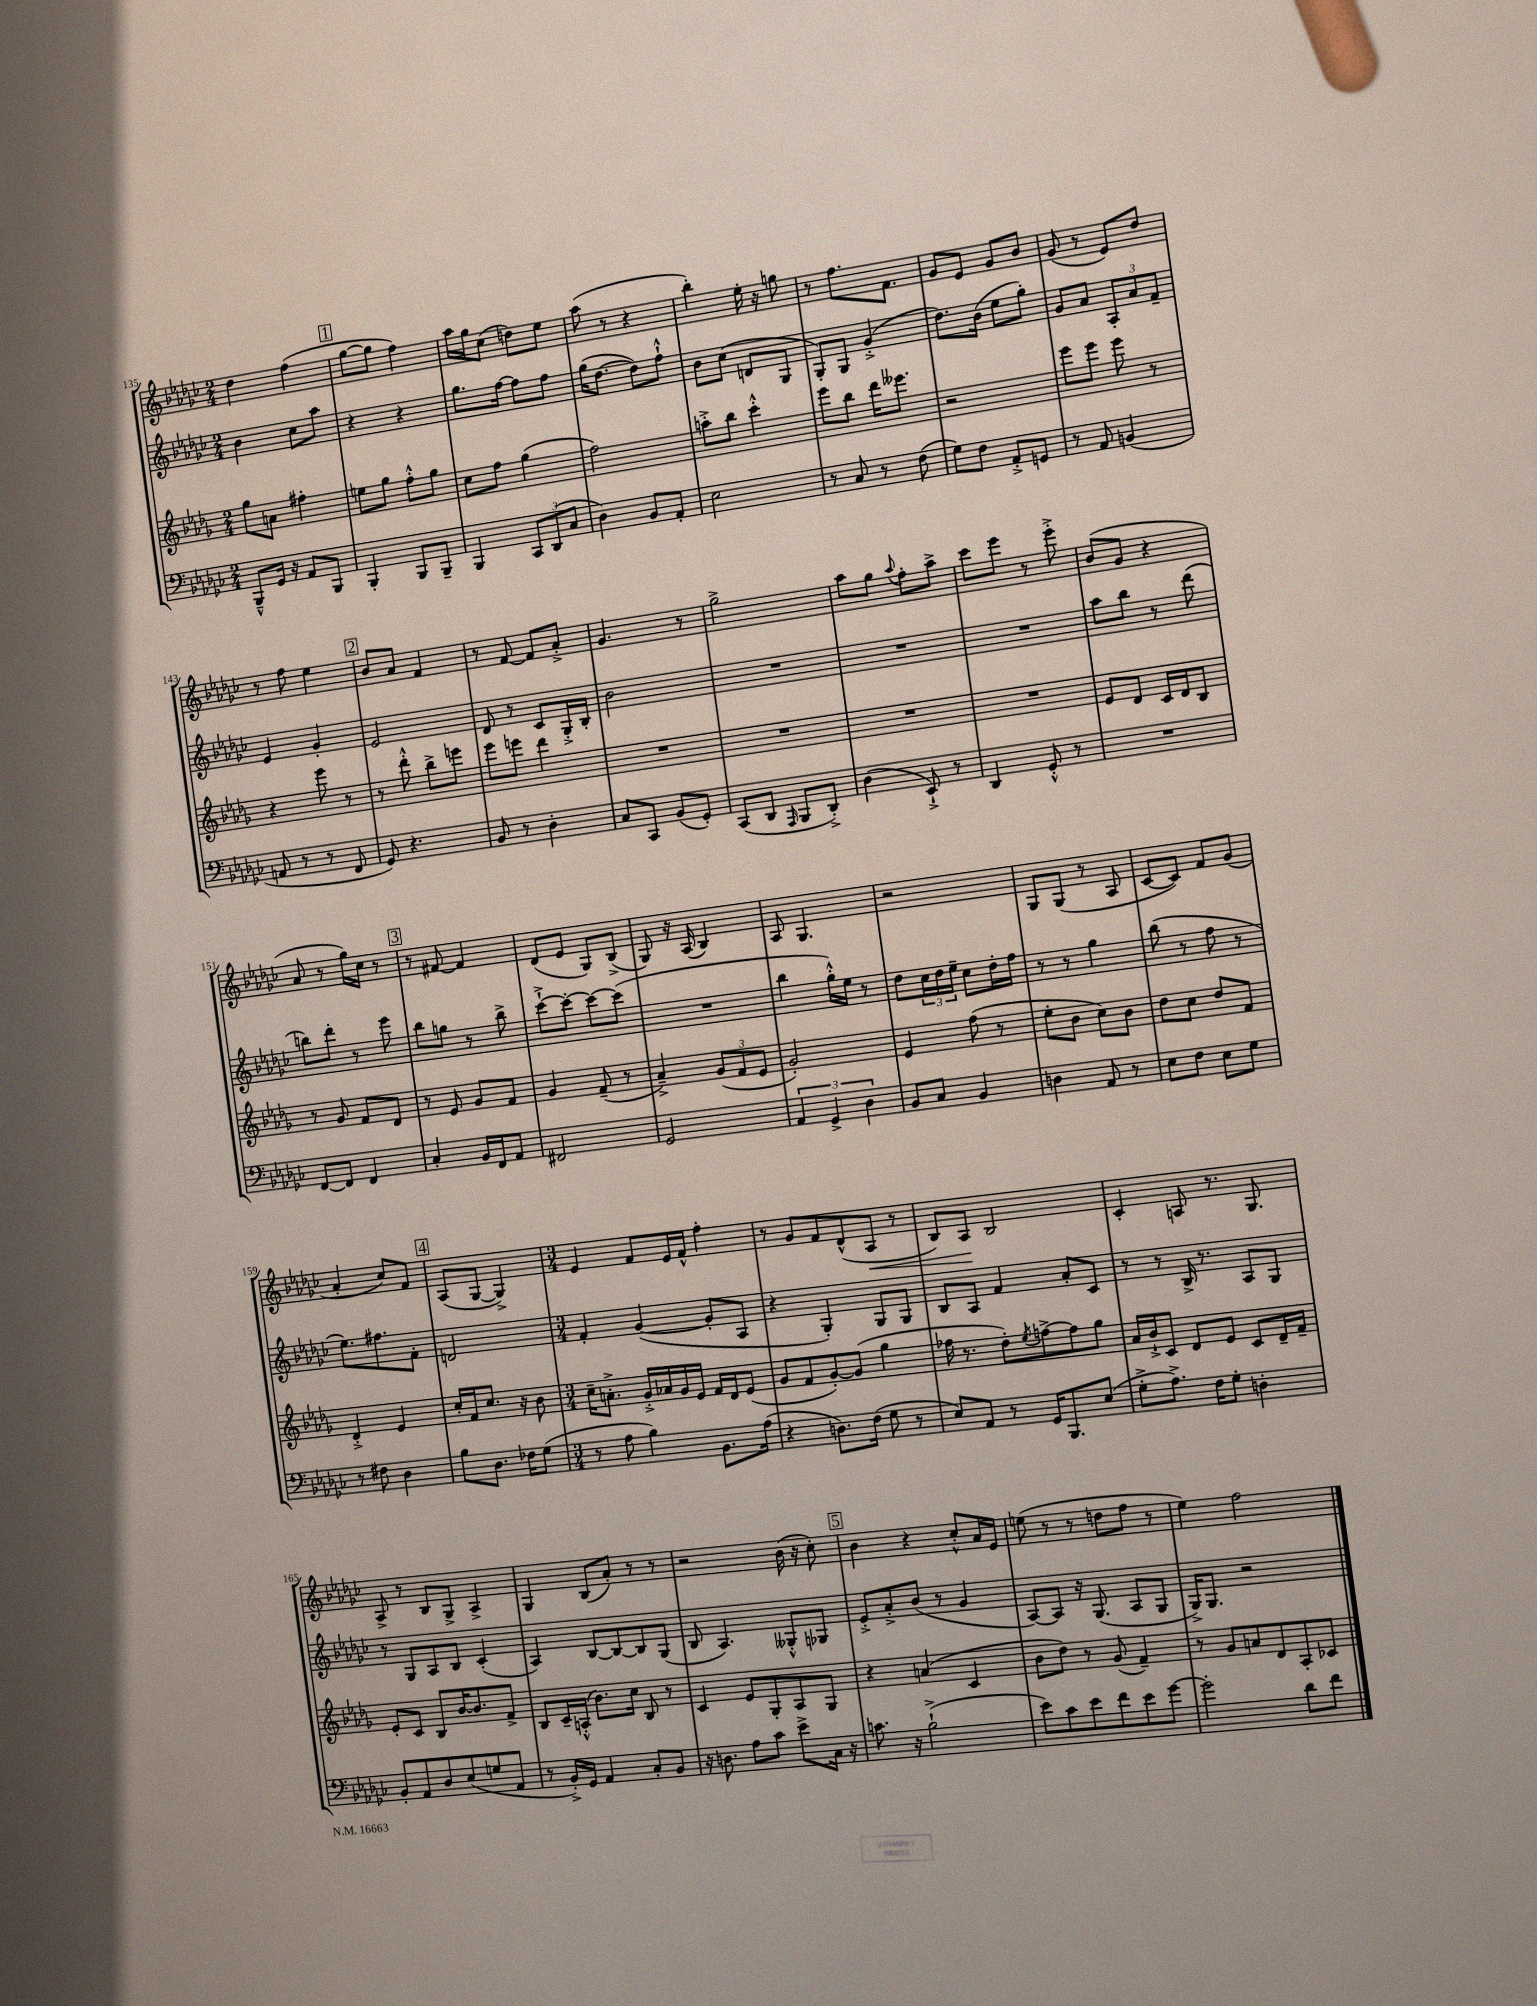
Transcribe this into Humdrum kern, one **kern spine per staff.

**kern	**kern	**kern	**kern
*staff4	*staff3	*staff2	*staff1
*clefF4	*clefG2	*clefG2	*clefG2
*k[b-e-a-d-g-c-]	*k[b-e-a-d-g-]	*k[b-e-a-d-g-c-]	*k[b-e-a-d-g-c-]
*M2/4	*M2/4	*M2/4	*M2/4
8BBB-~^^	8gg-	4b-	4dd-
16GG-	8a	.	.
16r	.	.	.
8AA-	4ff#'	8cc-	(4ff
8BBB-	.	8aa-	.
=	=	=	=
4BBB-'	8ee	4r	[8gg-
.	8gg-	.	8gg-]
8BBB-	8ff'^^	4r	4ff)
8BBB-~	8gg-	.	.
=	=	=	=
4BBB-	8cc	8.gg-	16aa-
.	.	.	16gg-
.	8ff	.	(8cc-
.	.	[16ff	.
12CC-	(4gg-	8ff]	8dd)
(12DD-	.	.	.
.	.	8ff	8ee-
12C-	.	.	.
=	=	=	=
4D-)	2ff)	(16gg-	(8aa-
.	.	[8.dd-	.
.	.	.	8r
8BB-	.	8dd-])	4r
8AA-'	.	8ff`^^	.
=	=	=	=
2E-	8aa'^	8b-	4bb-')
.	8bb-	(8cc-	.
.	4ccc'^^	8d	16ee-'
.	.	.	16r
.	.	8G-	8gg
=	=	=	=
8r	8eee-	8G-')	8r
8C-	8bb-	8G-	8.ff
8r	16ddd-	(4g-'^	.
.	8.eee--	.	8.f
(8F	.	.	.
=	=	=	=
8G-)	2r	8.dd-)	8g-
8F	.	.	8e-
.	.	(16b-	.
8AA-'^	.	8ee-	8g-
8GG	.	8gg-')	8b-
=	=	=	=
8r	8eee-	8g-	(8g-
8AA-	8eee-	8a-	8r
(4BB	8eee-	12A-'	8e-)
.	.	12a-	.
.	8r	.	8dd-
.	.	12f~	.
=	=	=	=
8AA	4r	4e-	8r
8r	.	.	8ff
8r	8eee-	4g-'	4ee-
8FF	8r	.	.
=	=	=	=
8GG-)	8r	2e-	8b-
4.r	8ddd-'^^	.	8a-
.	8bb-^	.	4f
.	8eee	.	.
=	=	=	=
8BB-	8eee-	8d-	8r
8r	8eee	8r	[8f
4D-'	4ddd-	8c-	8f]
.	.	16G-'^	8a-'^
.	.	16B-'	.
=	=	=	=
8C-	2r	2b-	4.g-
8CC-	.	.	.
(8BB-	.	.	.
8GG-')	.	.	8r
=	=	=	=
(8CC-	2r	2r	2gg-^
8DD-	.	.	.
16qqAAA-	.	.	.
8BBB-	.	.	.
8DD-'^)	.	.	.
=	=	=	=
(4D-	2r	2r	8aa-
.	.	.	8gg-
.	.	.	8qqaa-
8EE-`^)	.	.	8ff'
8r	.	.	8aa-^
=	=	=	=
4DD-	2r	2r	8ccc-
.	.	.	8eee-
8GG-'^^	.	.	8r
8r	.	.	8eee-'^
=	=	=	=
2r	8e-	8aa-	(8b-
.	8d-	8bb-	8g-
.	16c	8r	4r
.	16d-	.	.
.	8B-	(8ddd-	.
=	=	=	=
[8FF	8r	8bb)	8a-
8FF]	8g-	8ddd-'	8r
4FF	8f	8r	16gg-)
.	.	.	16cc-
.	8d-	8eee-	8r
=	=	=	=
4C-'	8r	8bb-	8r
.	8e-	8gg	[8f#
16BB-	8g-	8r	4f#]
16FF	.	.	.
8AA-	8f	8bb-^	.
=	=	=	=
2FF#	4g-	[8ccc-`^	(8d-
.	.	8ccc-'_	8e-
.	(8f~	8ccc-_	8G-)
.	8r	(8ccc-]	(8B-^
=	=	=	=
2GG-	4a-~^)	2r	8G-)
.	.	.	16r
.	.	.	(16A-
.	(12g-	.	4B-)
.	12f	.	.
.	12e-	.	.
=	=	=	=
6AA-	2g-')	4bb-	8A-
.	.	.	4.G-
6GG-^	.	.	.
.	.	16gg-'^^)	.
.	.	16ee-	.
6D-	.	.	.
.	.	8r	.
=	=	=	=
8BB-	4e-	8dd-	2r
8C-	.	24cc-	.
.	.	24dd-	.
.	.	24ee-~	.
4BB-	(8ff	8cc-	.
.	8r	16dd-'	.
.	.	16ff	.
=	=	=	=
4D	8ee-'	8r	8G-
.	8b-	8r	(8G-
8AA-	8cc)	4gg-	8r
8r	8b-	.	8A-
=	=	=	=
8E-	8dd-	(8bb-	[8c-
8F	8cc	8r	8c-])
8E-	8dd-	8ff	8f
8G-	8f	8r	(8g-
=	=	=	=
8r	4d-'^	8.ee-)	4a-'
8F#	.	.	.
.	.	8.ff#	.
4D-	4e-	.	8cc-)
.	.	8f'	8f
=	=	=	=
8B-	16cc'	2d	(8A-
.	16f	.	.
8.D-	8.cc	.	[8G-
.	.	.	4G-^])
16F-	16r	.	.
(8G-	8b-	.	.
=	=	=	=
*M3/4	*M3/4	*M3/4	*M3/4
8r	16cc~	4f'	4e-
.	8.a'^	.	.
8A-	.	.	.
4B-)	16g-'^	([4g-	8f
.	16a-	.	.
.	16g-	.	16e-
.	16e-	.	16f^^
8.BB-	16f	8g-']	4ff'
.	16d-	.	.
.	(8e-	8A-	.
(16A-	.	.	.
=	=	=	=
4r	8g-	4r	8r
.	8f	.	8g-
8.D)	[8g-')	4G-')	8f
.	(8g-]	.	(8d-^^
(16F	.	.	.
8G-	4gg-	8G-	8A-
8r	.	8G-	8r
=	=	=	=
8E-)	16ff-	8B-	8B-)
.	8.r	.	.
8AA-	.	8A-	8A-
8r	8dd-')	4f	2B-
.	8qee-	.	.
16GG-	[8ff^	.	.
8.BBB-	.	.	.
.	8ff]	8a-'	.
(8E-	8gg-	8c-	.
=	=	=	=
8G-'^	16a-	8r	4c-'
.	16b-`^	.	.
8.A-^)	8c	8r	.
.	8d-	16B-^	8A
16F	.	8.r	.
8G-'	8e-	.	8.r
4D'	8c	8A-	.
.	.	.	8.G-
.	16d-~	8G-	.
.	16f~	.	.
=	=	=	=
8BB-'	8e-'	8r	8A-^
8AA-	8c	8G-	8r
8D-	8B-	8A-	8B-
(8E-	[16b-	8B-	8G-^
.	8.b-]	.	.
8G	.	(4c-'	4A-^
8AA-	8f^	.	.
=	=	=	=
8r	8B-	4A-)	4G-
16BB-'^)	16c~	.	.
16GG-	(16A'^^	.	.
4AA-	8.b-)	[8B-	(8B-
.	.	8B-_	8a-')
.	16cc	.	.
8C-'	8B-	8B-]	8r
8BB-	8r	(8G-	8r
=	=	=	=
16r	4c	8B-	2r
8.D	.	.	.
.	.	4.A-)	.
8A-	8e-	.	.
8c-	8G-'	.	.
8e-^	8A-	8G--'^^	(16b-
.	.	.	16r
16C-	8G-	8G-	8cc-')
16r	.	.	.
=	=	=	=
8.c	4r	8e-'^	4b-
.	.	8a-'^	.
16r	.	.	.
(2B-`^	(4a	(8b-	4r
.	.	8r	.
.	4c	4g-	8cc-'^^
.	.	.	16a-
.	.	.	16e-
=	=	=	=
8e-)	8b-	[8A-)	(8ee
8c-	8dd-)	8A-]	8r
8e-	8r	16r	8r
.	.	(8.G-	.
8f	(8g-	.	8dd
8e-	4f~)	8A-	8ff
[8g-	.	8G-	8r
=	=	=	=
2g-']	8r	16G-^)	4ee-)
.	.	8.G-	.
.	8g-	.	.
.	8a	2r	2ff
.	8d-	.	.
8d-	8A-'	.	.
8f	8c-	.	.
==	==	==	==
*-	*-	*-	*-
